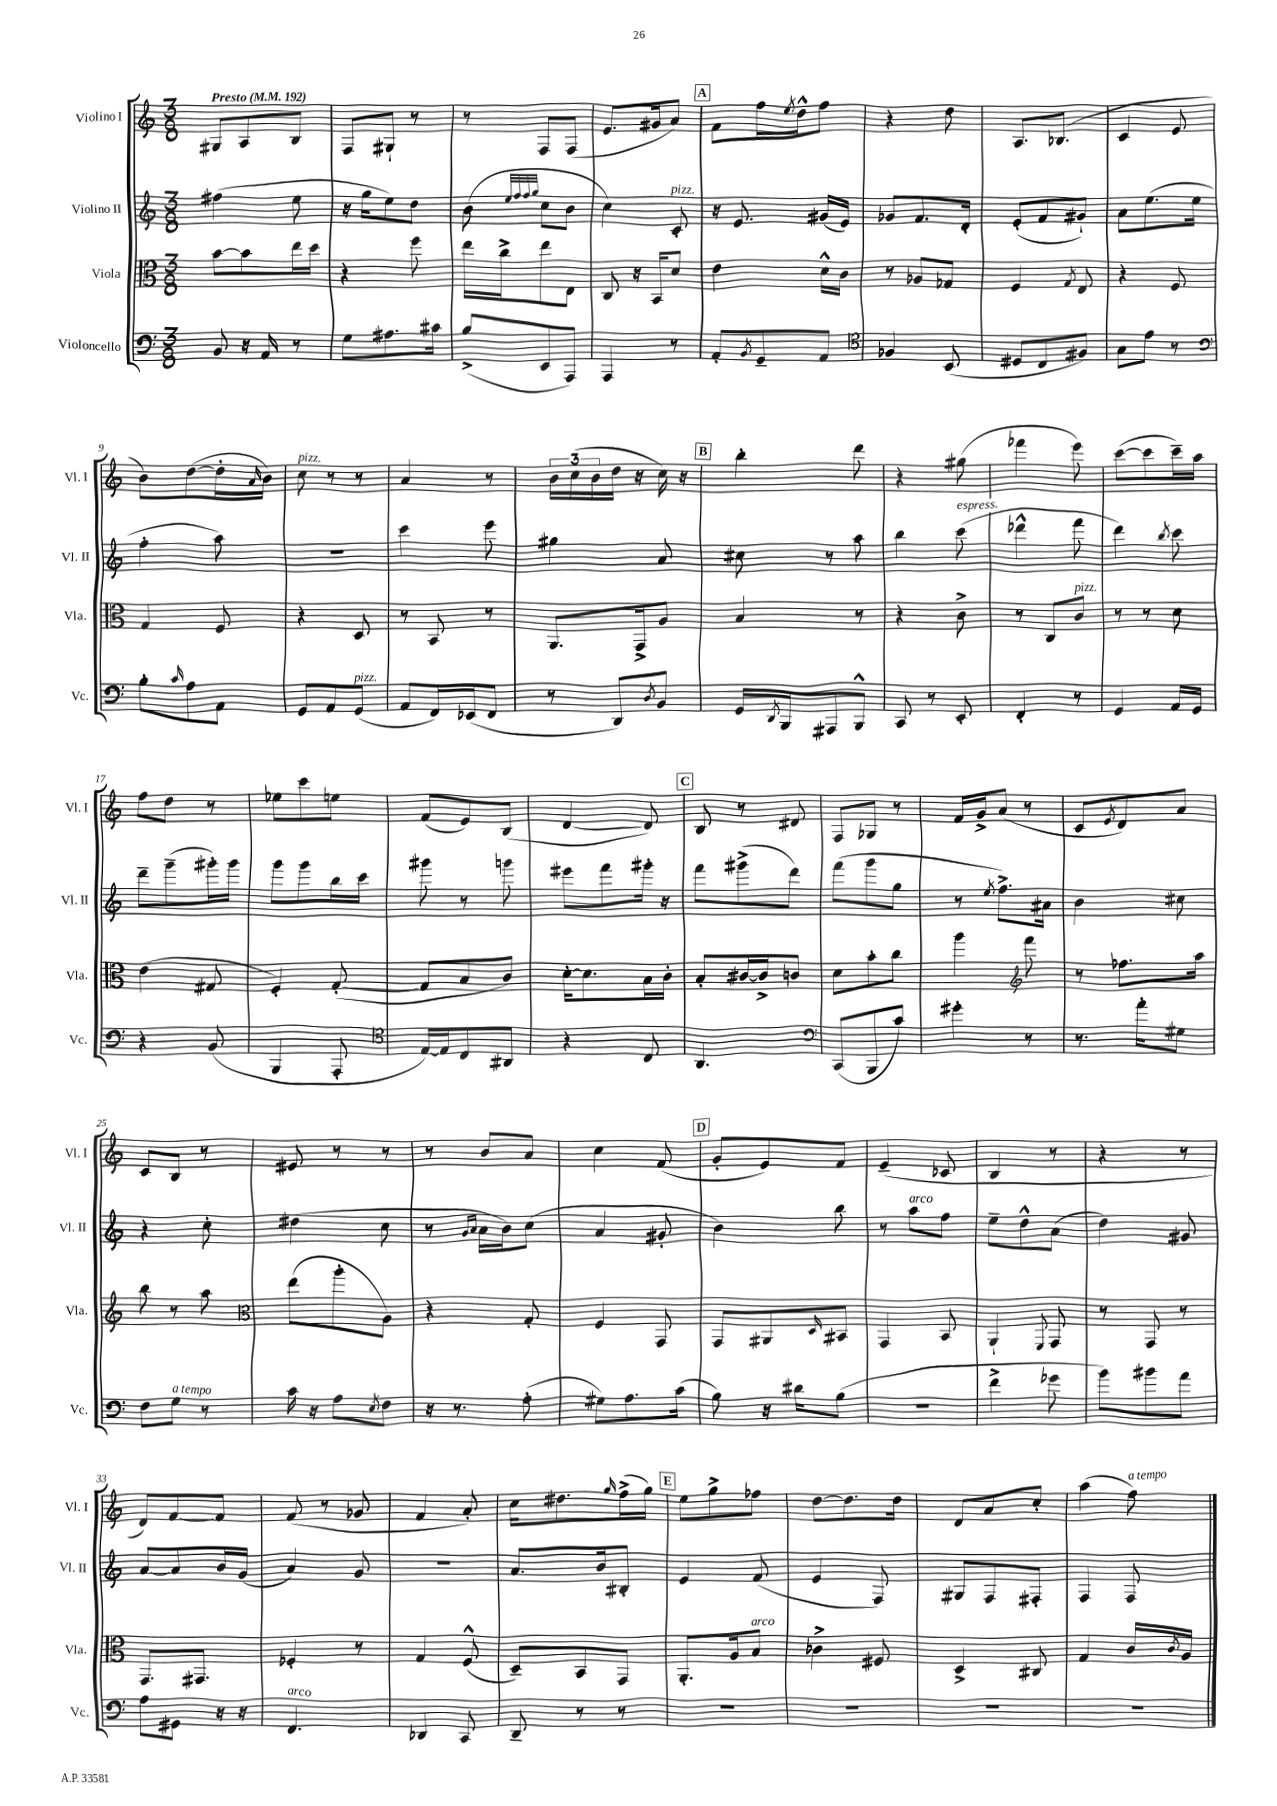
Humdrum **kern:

**kern	**kern	**kern	**kern
*part4	*part3	*part2	*part1
*staff4	*staff3	*staff2	*staff1
*I"Violoncello	*I"Viola	*I"Violino II	*I"Violino I
*I'Vc.	*I'Vla.	*I'Vl. II	*I'Vl. I
*clefF4	*clefC3	*clefG2	*clefG2
*k[]	*k[]	*k[]	*k[]
*M3/8	*M3/8	*M3/8	*M3/8
*MM192	*MM192	*MM192	*MM192
=1	=1	=1	=1
!	!	!	!LO:TX:a:B:t=Presto
8BB/	[8b\L	(4ff#X\	8G#X/L
16r	8b\]	.	8A/
16AA/	.	.	.
8r	16ee\L	8ee\	8B/J
.	16dd\JJ	.	.
=2	=2	=2	=2
8G\L	4r	16r	8F/L
.	.	16gg\KL	.
8.A#X\	.	8ee\)	8G#X`/J
.	8ff\	8dd\J	8r
16c#X\Jk	.	.	.
=3	=3	=3	=3
(8B^/L	16ee\LL	(8b\	8r
.	16cc^\J	.	.
.	.	32qqee/LLL	.
.	.	32qqff/	.
.	.	32qqff/	.
.	.	32qqgg/JJJ	.
8EE/	8ee\	8cc\L	8F/L
8AAA/J)	8E\J	8b\J	(8F/J
=4	=4	=4	=4
4AAA/	8C/	4cc\)	8.e/L
.	16r	.	.
.	16BB/KL	.	16g#X/k
!	!	!LO:TX:a:i:t=pizz.	!
8r	8d/J	8c'/	8a/J)
!!LO:REH:place=s1:t=A
=5	=5	=5	=5
8AA'/L	4e\	16r	8f\L
.	.	8.e/	.
8qBB/	.	.	.
8GG~/	.	.	16ff\L
.	.	.	8qee/
.	.	.	16dd^^\J
8AA/J	16d^^\LL	(16g#X/LL	8ff\J
.	16c\JJ	16e/JJ)	.
=6	=6	=6	=6
*clefC4	*	*	*
4F-X/	8r	8g-X/L	4r
.	8A-X/L	8.f/	.
(8BB/	8G-X/J	.	8dd\
.	.	16d'/Jk	.
=7	=7	=7	=7
8D#X/L	4F/	(8e'/L	8.A/L
8C/	.	8f/	.
.	.	.	(8.B-X/J
.	8qG/	.	.
8F#X/J)	8E/	8g#X`/J)	.
=8	=8	=8	=8
8G\L	4r	8a\L	4c/
8e\J	.	(8.ee\	.
8r	8F/	.	8e/
.	.	16ee\Jk	.
!!LO:LB:g=z
=9	=9	=9	=9
*clefF4	*	*	*
8B'\L	4G/	4ff'\	8b\L)
16qqc/	.	.	.
8A\	.	.	([8dd\
8AA\J	8F/	8aa\)	16dd'\L]
.	.	.	16qqa/
.	.	.	16b\JJ)
=10	=10	=10	=10
!	!	!	!LO:TX:a:i:t=pizz.
8GG/L	4r	4.r	8cc\
8AA/	.	.	8r
!LO:TX:a:i:t=pizz.	!	!	!
(8GG/J	8D/	.	8r
=11	=11	=11	=11
8AA/L	8r	4ccc\	4a/
16FF/L)	8BB/	.	.
(16EE-X/J	.	.	.
8FF/J	8r	8eee\	8r
=12	=12	=12	=12
8r	8.AA/L	4gg#X\	24b\LL
.	.	.	(24cc\
.	.	.	24b\
8DD/L)	.	.	16dd\JJ
.	16GG^/k	.	16r
8qD/	.	.	.
8BB/J	8A/J	8a/	16cc\)
.	.	.	16r
!!LO:REH:place=s1:t=B
=13	=13	=13	=13
16GG/LL	4B/	8cc#X\	4bb'\
8qDD/	.	.	.
16BBB/J	.	.	.
8AAA#X/	.	8r	.
8BBB^^/J	8r	8aa\	8ddd\
=14	=14	=14	=14
8CC/	4r	4bb\	4r
8r	.	.	.
!	!	!LO:TX:a:i:t=espress.	!
8EE'/	8c^\	(8ccc\	(8gg#X\
=15	=15	=15	=15
4FF'/	8r	4ddd-X^^\	4fff-X\
.	8C/L	.	.
!	!LO:TX:a:i:t=pizz.	!	!
8r	8c/J	8fff\	8eee\)
=16	=16	=16	=16
4GG/	8r	4ddd\)	([8ccc\L
.	8r	.	8ccc\]
.	.	8qbb/	.
16AA/LL	8d\	8ccc\	16ccc~\L)
16GG/JJ	.	.	16aa\JJ
!!LO:LB:g=z
=17	=17	=17	=17
4r	(4e\	8ddd~\L	8ff\L
.	.	(8ggg~\	8dd\J
(8BB/	8G#X/	16ggg#X'\L)	8r
.	.	16ggg#\JJ	.
=18	=18	=18	=18
4BBB/	4F'/)	8ggg\L	8ee-X\L
.	.	8ggg\	8ccc\
8AAA'/	([8G'/	16bb\L	8een\J
.	.	16ccc\JJ	.
=19	=19	=19	=19
*clefC4	*	*	*
[16E/LL)	8G/L]	8ggg#X\	(8f/L
16E/J]	.	.	.
8C/	8B/	8r	8e/)
8AA#X/J	8c/J)	8gggn\	(8B/J
=20	=20	=20	=20
4r	[16d'\KL	8eee#X\L	[4d/
.	8.d\]	.	.
.	.	8fff\	.
8C/	16B\L	16ggg#X'\Jk	8d/])
.	16c'\JJ	16r	.
!!LO:REH:place=s1:t=C
=21	=21	=21	=21
4.AA/	8B'/L	8fff\L	8B/
.	[16c#X/L	(8ggg#X^\	8r
.	16c#^/J]	.	.
.	8cn/J	8ddd\J)	8d#X/
=22	=22	=22	=22
*clefF4	*	*	*
(8CC/L	8d\L	(8fff\L	8F/L
8BBB/	8b'\	8ggg\	8G-X/J
8c/J)	8cc\J	8gg\J	8r
=23	=23	=23	=23
4g#X'\	4aa\	8r	16f/LL
.	.	.	16g^/J
.	.	8qee/	.
.	.	8.ff^\L)	(8a/J
*	*clefG2	*	*
8r	8fff\	.	8r
.	.	16a#X\Jk	.
=24	=24	=24	=24
8.r	8r	4b\	8c/L
.	.	.	8qe/
.	8.ff-X\L	.	8d/)
16a'\KL	.	.	.
8G#X\J	.	8cc#X\	8a/J
.	16aa\Jk	.	.
!!LO:LB:g=z
=25	=25	=25	=25
8F\L	8bb\	4r	8c/L
!LO:TX:a:i:t=a tempo	!	!	!
8G\J	8r	.	8B/J
8r	8aa\	8cc'\	8r
=26	=26	=26	=26
*	*clefC3	*	*
16c\	(8ee\L	(4dd#X\	8e#X/
16r	.	.	.
8A\L	8aa'\	.	8r
8qE/	.	.	.
8F\J	8A\J)	8cc\	8r
=27	=27	=27	=27
16r	4r	8r	8r
8.r	.	.	.
.	.	16qqg/LL	.
.	.	16qqa/JJ	.
.	.	16a\LL	8b/L
.	.	16b\J)	.
(8A'\	8G'/	(8cc\J	8a/J
=28	=28	=28	=28
8G#X\L)	4F/	4a/	4cc\
8.A\	.	.	.
.	8GG/	8g#X'/	(8f/
(16c\Jk	.	.	.
!!LO:REH:place=s1:t=D
=29	=29	=29	=29
8B\)	8GG/L	4b\)	8g'/L
16r	8AA#X/	.	8e/)
16d#X\KL	.	.	.
.	16qqD/	.	.
(8B\J	8BB#X/J	8bb\	8f/J
=30	=30	=30	=30
4.r	4GG/	8r	(4e~/
!	!	!LO:TX:a:i:t=arco	!
.	.	8aa\L	.
.	8BB/	8ff\J	8c-X/
=31	=31	=31	=31
4f^\	4AA`/	8ee~\L	4B/
.	.	8dd^^\	.
.	8qqFF/	.	.
8g-X\	8GG/	(8a\J	8r
=32	=32	=32	=32
8b\L)	8r	4dd\)	4r
8b#X\	8GG/	.	.
8a\J	8r	8g#X/	8r
!!LO:LB:g=z
=33	=33	=33	=33
8A\L	8.GG/L	[8a/L	8d/L)
8GG#X\J	.	8a/]	[8f/
.	8.GG#X/J	.	.
16r	.	16b/L	8f/J]
16r	.	(16g/JJ	.
=34	=34	=34	=34
!LO:TX:a:i:t=arco	!	!	!
4.FF/	4F-X'/	4a/)	(8f/
.	.	.	8r
.	8r	8g/	8g-X/
=35	=35	=35	=35
4DD-X/	4G/	4.r	4f/
8CC/	(8F^^/	.	8a'/)
=36	=36	=36	=36
8DD~/	8D~/L)	8.a/L	16cc\KL
.	.	.	8.dd#X\
8r	8BB/	.	.
.	.	16b/k	.
.	.	.	16qqgg/
8r	8GG/J	8B#X'/J	(16ff^\L
.	.	.	16gg\JJ)
!!LO:REH:place=s1:t=E
=37	=37	=37	=37
4.r	8.AA'/L	4e/	8ee\L
.	.	.	8gg^\
.	16A/k	.	.
!	!LO:TX:a:i:t=arco	!	!
.	8B/J	(8f/	8ff-X\J
=38	=38	=38	=38
4.r	4c-X^\	4e/	[8dd\L
.	.	.	8.dd\]
.	8F#X/	8F/)	.
.	.	.	16dd\Jk
=39	=39	=39	=39
4.r	4D^/	8G#X/L	8d/L
.	.	8F/	8a/
.	8C#X/	8F#X'/J	8cc'/J
=40	=40	=40	=40
4.r	4G/	4F/	(4aa\
!	!	!	!LO:TX:a:i:t=a tempo
.	16c/LL	8F/	8ff\)
.	8qc/	.	.
.	16A/JJ	.	.
==	==	==	==
*-	*-	*-	*-
